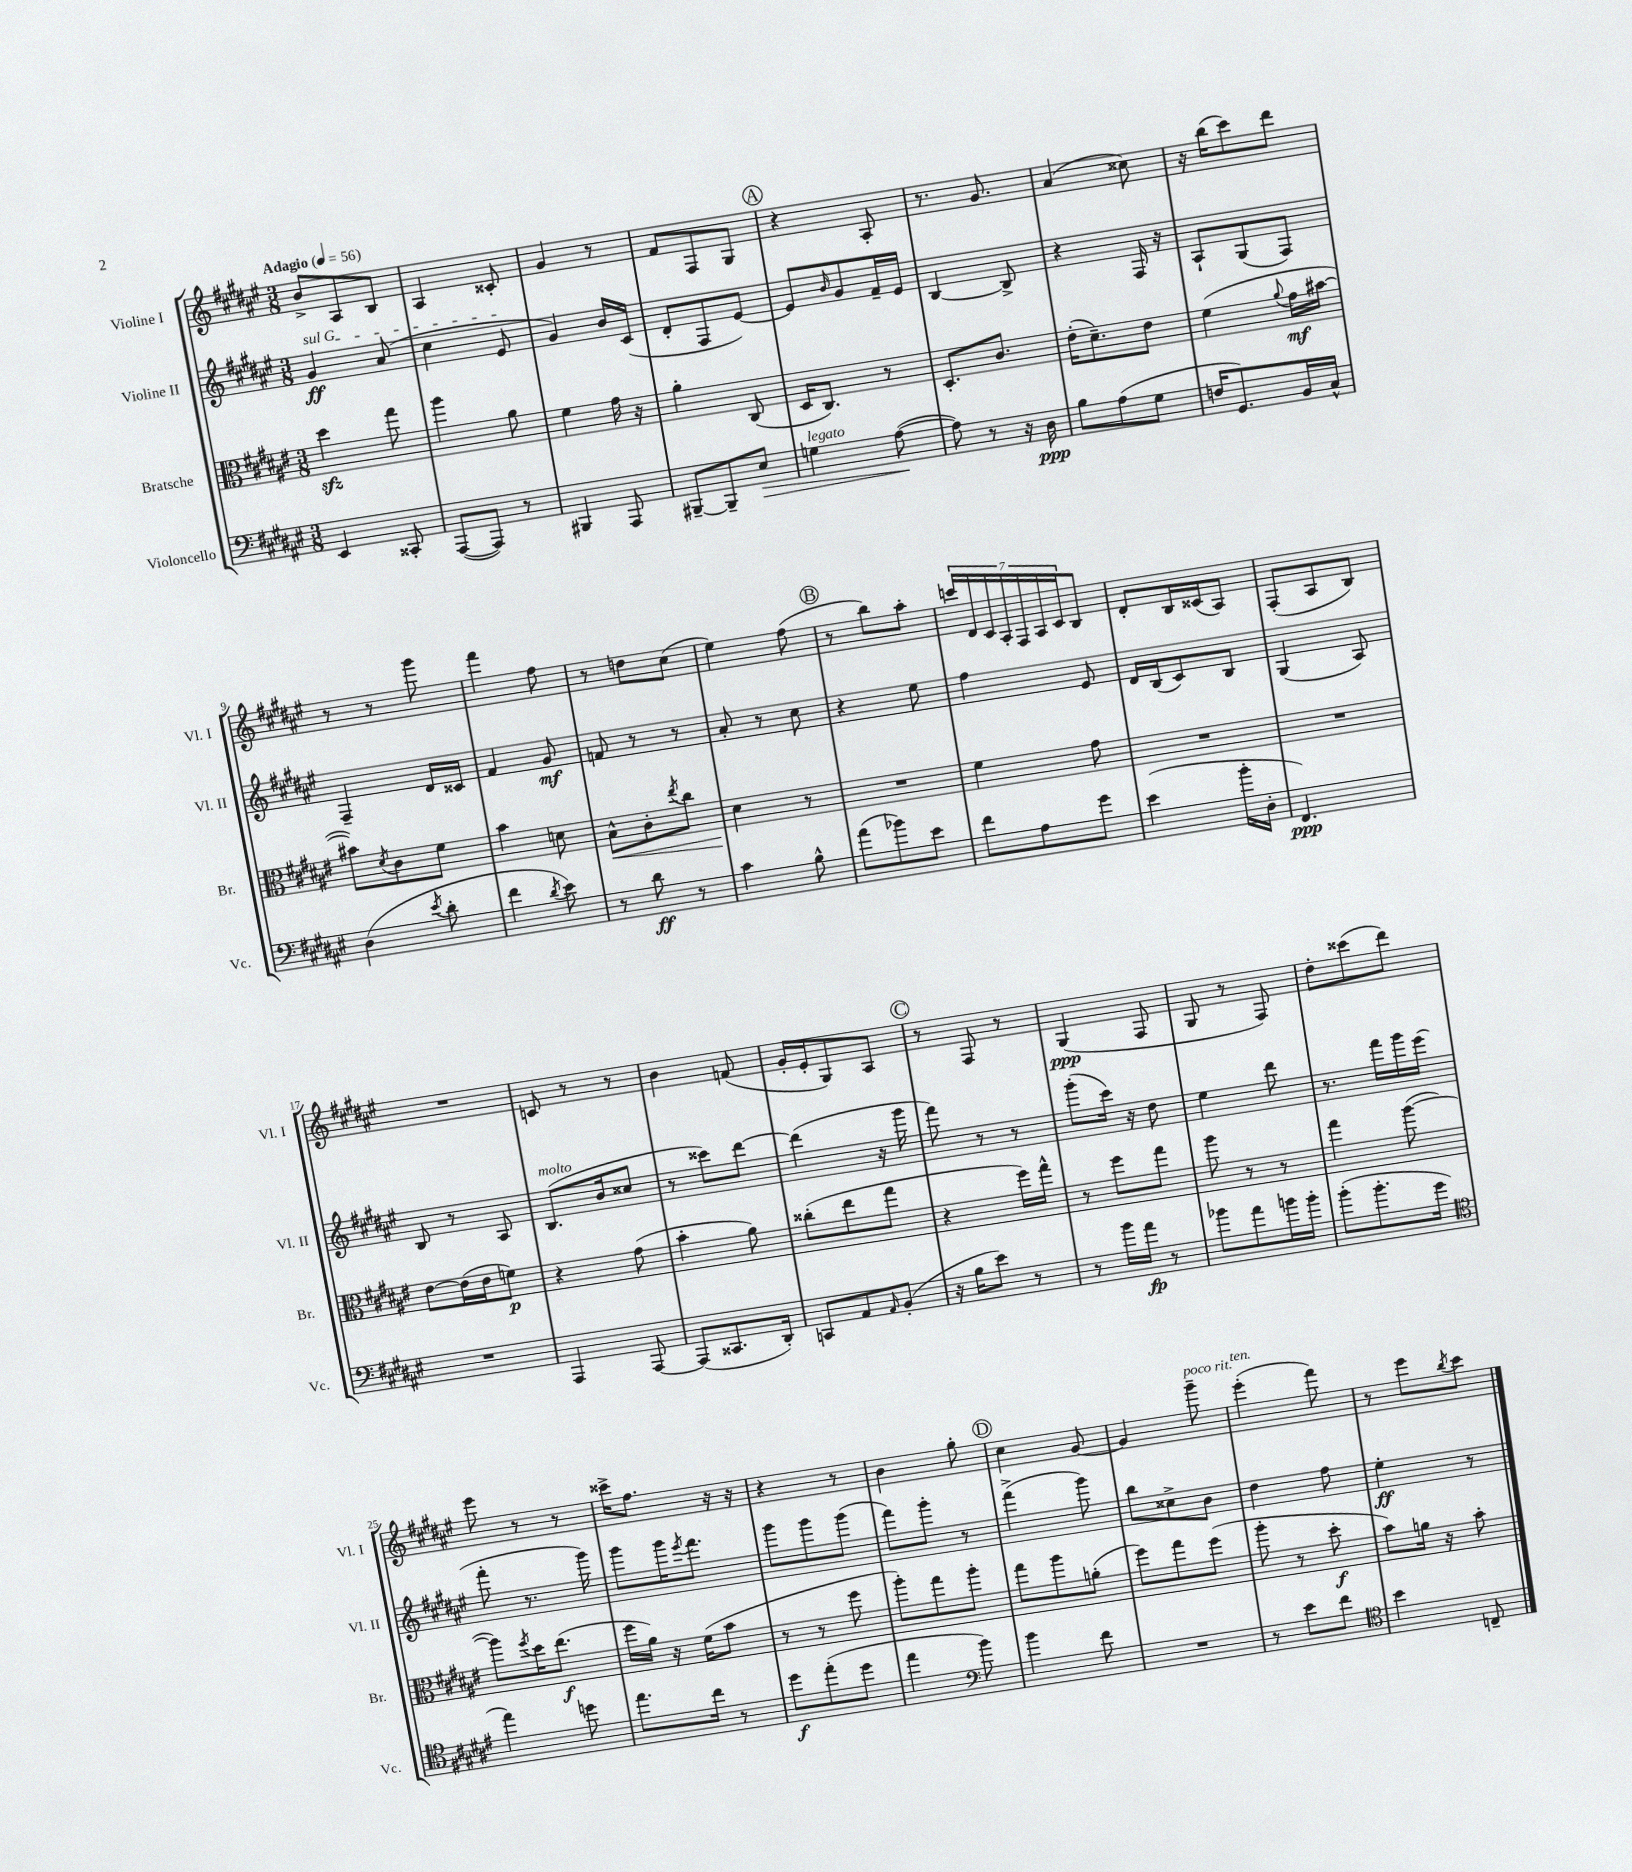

**kern	**kern	**kern	**kern
*staff4	*staff3	*staff2	*staff1
*clefF4	*clefC3	*clefG2	*clefG2
*k[f#c#g#d#a#e#]	*k[f#c#g#d#a#e#]	*k[f#c#g#d#a#e#]	*k[f#c#g#d#a#e#]
*M3/8	*M3/8	*M3/8	*M3/8
*MM56	*MM56	*MM56	*MM56
4EE#	4dd#	4g#	8b^
.	.	.	8A#
8CC##'	8gg#	(8a#	8B
=	=	=	=
([8AAA#	4aa#	4cc#	4A#
8AAA#])	.	.	.
8r	8a#	8e#	8c##'
=	=	=	=
4BBB#	4f#	4g#)	4g#
8AAA#	16g#	16b	8r
.	16r	(16c#	.
=	=	=	=
[8BBB#~	4a#'	8d#'	8f#
8BBB#~]	.	8F#	8F#
8E#	(8C#	[8e#)	8G#
=	=	=	=
4G	16D#	8e#]	4r
.	8.C#)	.	.
.	.	16qqb	.
.	.	8g#	.
([8A#	8r	16f#~	8A#'
.	.	16e#	.
=	=	=	=
8A#])	8.D#'	[4B	8.r
8r	.	.	.
.	8.c#	.	8.g#
16r	.	8B^]	.
16D#	.	.	.
=	=	=	=
8B	(16e#'	4r	(4a#
.	8.d#~)	.	.
(8A#	.	.	.
8G#	8e#	16F#	8cc##)
.	.	16r	.
=	=	=	=
16F	(4f#	8A#`	16r
8.GG#)	.	.	(16bb
.	.	(8G#	8ccc#)
.	8qqa#	.	.
16BB	16g#	8F#)	8ddd#
16C#^^	[16b#	.	.
=	=	=	=
(4D#	8b#])	4F#~	8r
.	8qd#	.	.
.	8c#	.	8r
8qe#	.	.	.
8d#'	8f#	16d#	8ggg#
.	.	16c##	.
=	=	=	=
4f#	4b	4f#	4fff#
8qd#	.	.	.
8e#)	8d	8g#	8ff#
=	=	=	=
8r	8B^^	8f	8r
8d#	8c#'	8r	8dd
.	8qee#	.	.
8r	8cc#	8r	(8cc#
=	=	=	=
4c#	4d#	8a#'	4ee#)
.	.	8r	.
8B^^	8r	8cc#	(8ff#
=	=	=	=
(8a#	4.r	4r	8r
8b-)	.	.	8bb)
8e#	.	8ee#	8aa#'
=	=	=	=
8f#	4f#	4ff#	28ccc
.	.	.	28d#
.	.	.	28c#
.	.	.	28A#'
8A#	.	.	.
.	.	.	28F#
.	.	.	28A#
.	.	.	28c#
8g#	8g#	8e#	8B
=	=	=	=
(4e#	4.r	16d#	8d#'
.	.	(16B	.
.	.	8c#)	16B
.	.	.	(16c##
16b'	.	8B	8A#)
16D#'	.	.	.
=	=	=	=
4.FF#)	4.r	(4G#	(8F#'
.	.	.	8A#
.	.	8A#)	8B)
=	=	=	=
4.r	[8e#	8B	4.r
.	(16e#]	8r	.
.	16e#	.	.
.	8f)	8A#	.
=	=	=	=
4AAA#	4r	(8.B	8c
.	.	.	8r
.	.	16b	.
[8AAA#	(8g#	8cc##	8r
=	=	=	=
(8AAA#]	4b'	8r	4b
8.CC##	.	8ccc##)	.
.	8a#)	[8ddd#	(8f
16DD#')	.	.	.
=	=	=	=
8CC	(8cc##'	(4ddd#]	16g#'
.	.	.	16e#'
8AA#	8ee#	.	8G#)
16qqAA#	.	.	.
(8BB'	8gg#	16r	8A#
.	.	16ggg#	.
=	=	=	=
16r	4r	8fff#)	8r
16B	.	.	.
8e#)	.	8r	8F#
8r	16ff#)	8r	8r
.	16gg#^^	.	.
=	=	=	=
8r	8r	(8ggg#'	(4G#
16b	8ff#	16ccc#)	.
16a#	.	16r	.
8r	8gg#	8dd#	8F#
=	=	=	=
8b-	8aa#	4ee#	8G#
8a#	8r	.	8r
16b	8r	8ddd#	8F#)
16b'	.	.	.
=	=	=	=
(8b'	4gg#	8.r	8dd#'
8.b'	.	.	(8ccc##
.	.	16fff#	.
.	([8aa#	16ggg#	8ddd#)
16g#	.	(16eee#	.
=	=	=	=
*clefC4	*	*	*
4ee#)	8aa#])	8fff#'	8eee#
.	8qff#	.	.
.	16dd#	8.r	8r
.	(8.ee#	.	.
8dd	.	.	8r
.	.	16ggg#)	.
=	=	=	=
8.ee#	16ff#	8ggg#	16ccc##^
.	16a#)	.	8.ff#
.	16r	16ggg#	.
.	.	8qeee#	.
16cc#	(16f#	8.fff#	.
8r	8b	.	16r
.	.	.	16r
=	=	=	=
8dd#	8r	8ggg#	4r
(8ee#'	8r	8ggg#	.
8dd#	8ff#	(8ggg#	8r
=	=	=	=
4ee#	8aa#')	8fff#)	4b
.	8gg#	8ggg#'	.
*clefF4	*	*	*
8b)	8aa#'	8r	8gg#'
=	=	=	=
4b	8gg#	(4fff#^	4cc#
.	8aa#	.	.
8f#	(8a'	8ggg#)	[8g#
=	=	=	=
4.r	8ff#)	8bb	4g#]
.	8gg#	8cc##^	.
.	(8ff#	8b	8ggg#~
=	=	=	=
8r	8aa#'	4dd#	(4eee#'
8e#	8r	.	.
8f#	8dd#'	8ff#	8fff#)
=	=	=	=
*clefC4	*	*	*
4b	8b)	4ee#'	8r
.	16a	.	8eee#
.	16r	.	.
.	.	.	8qbb
8C~	8b'	8r	8ccc#
==	==	==	==
*-	*-	*-	*-
